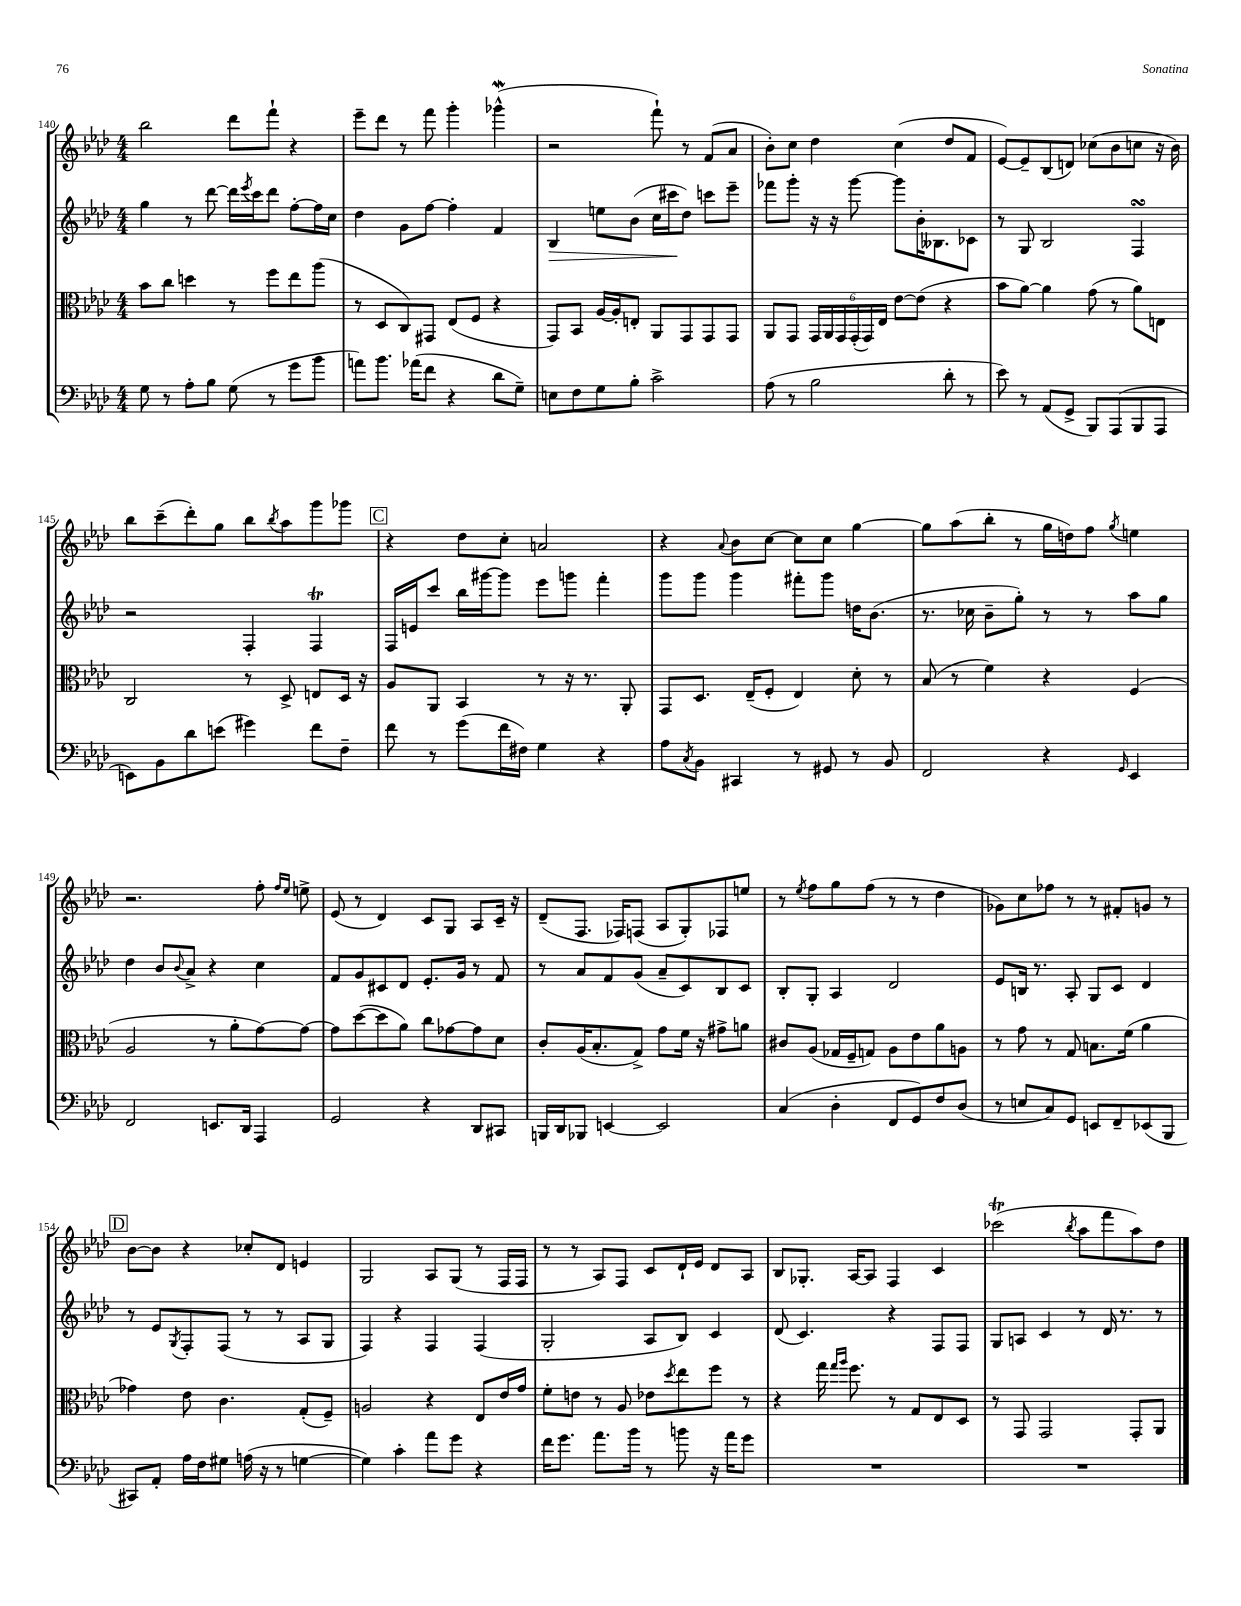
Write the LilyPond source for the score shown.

<<
\new StaffGroup <<
\new Staff = "s0" {
    \clef treble \key aes \major \numericTimeSignature \time 4/4
    bes''2 des'''8 f'''8-! r4 |
    ees'''8-- des'''8 r8 f'''8 g'''4-. ges'''4-^\mordent( |
    r2 f'''8-!) r8 f'8( aes'8 |
    bes'8-.) c''8 des''4 c''4( des''8 f'8 |
    ees'8~) ees'8-- bes8( d'8) ces''8( bes'8 c''8 r16 bes'16) |
    bes''8 c'''8--( des'''8-.) g''8 bes''8 \acciaccatura { bes''8 } aes''8 g'''8 ges'''8 |
    \mark \markup { \box "C" } r4 des''8 c''8-. a'2 |
    r4 \appoggiatura { aes'8 } bes'8 c''8~ c''8 c''8 g''4~ |
    g''8 aes''8( bes''8-. r8 g''16 d''16) f''8 \acciaccatura { g''8 } e''4 |
    r2. f''8-. \grace { f''16 ees''16 } e''8-> |
    ees'8( r8 des'4) c'8 g8 aes8 c'16-- r16 |
    des'8--( f8. fes16) f8( aes8 g8-.) fes8 e''8 |
    r8 \acciaccatura { ees''8 } f''8 g''8 f''8( r8 r8 des''4 |
    ges'8) c''8 fes''8 r8 r8 fis'8-. g'8 r8 |
    \mark \markup { \box "D" } bes'8~ bes'8 r4 ces''8-. des'8 e'4 |
    g2 aes8 g8( r8 f16 f16 |
    r8 r8 aes8) f8 c'8 des'16-! ees'16 des'8 aes8 |
    bes8 ges8.-. aes16~ aes8 f4 c'4 |
    ces'''2\trill( \acciaccatura { bes''8 } aes''8 f'''8 aes''8) des''8 \bar "|." |
}
\new Staff = "s1" {
    \clef treble \key aes \major \numericTimeSignature \time 4/4
    g''4 r8 des'''8~ des'''16 \acciaccatura { ees'''8 } c'''16 des'''8 f''8~-. f''16 c''16 |
    des''4 g'8 f''8~ f''4-. f'4 |
    bes4\> e''8 bes'8( c''16 cis'''16\! des''8) c'''8 ees'''8-- |
    fes'''8 g'''8-. r16 r16 g'''8~ g'''8 bes'16-. beses8. ces'8 |
    r8 g8 bes2 f4\turn |
    r2 f4-. f4\trill |
    \mark \markup { \box "C" } f16 e'16 c'''8 bes''16 gis'''16~ gis'''8 ees'''8 g'''8 f'''4-. |
    g'''8 g'''8 g'''4 fis'''8-. g'''8 d''16 bes'8.( |
    r8. ces''16 bes'8-- g''8-.) r8 r8 aes''8 g''8 |
    des''4 bes'8 \appoggiatura { bes'8 } aes'8-> r4 c''4 |
    f'8 g'8 cis'8 des'8 ees'8.-. g'16 r8 f'8 |
    r8 aes'8 f'8 g'8( aes'8-- c'8) bes8 c'8 |
    bes8-. g8-. aes4 des'2 |
    ees'8 b16 r8. aes8-. g8 c'8 des'4 |
    \mark \markup { \box "D" } r8 ees'8 \acciaccatura { g8 } f8-. f8( r8 r8 aes8 g8 |
    f4) r4 f4 f4( |
    g2-. aes8 bes8) c'4 |
    des'8( c'4.) r4 f8 f8 |
    g8 a8 c'4 r8 des'16 r8. r8 \bar "|." |
}
\new Staff = "s2" {
    \clef alto \key aes \major \numericTimeSignature \time 4/4
    bes'8 c''8 d''4 r8 f''8 ees''8 aes''8( |
    r8 des8 c8) gis,8 ees8( f8 r4 |
    g,8) bes,8 aes16~ aes16-. e8-. aes,8 g,8 g,8 g,8 |
    aes,8 g,8 \tuplet 6/4 { g,16 aes,16 g,16 g,16-.( g,16) ees16 } ees'8~ ees'8( r4 |
    bes'8 aes'8~) aes'4 g'8( r8 aes'8) e8 |
    c2 r8 des8-> e8 des16 r16 |
    \mark \markup { \box "C" } aes8 aes,8 bes,4 r8 r16 r8. aes,8-. |
    g,8 des8. ees16--( f8-. ees4) des'8-. r8 |
    bes8( r8 f'4) r4 f4( |
    aes2 r8 aes'8-. g'8~) g'8~ |
    g'8 des''8~( des''8 aes'8) c''8 ges'8~ ges'8 des'8 |
    c'8-. aes16( bes8.-. g8->) g'8 f'16 r16 gis'8-> a'8 |
    cis'8 aes8( ges16 f16-- g8) aes8 ees'8 aes'8 a8 |
    r8 g'8 r8 g8 b8. f'16( aes'4 |
    \mark \markup { \box "D" } ges'4) ees'8 c'4. g8-.( f8--) |
    a2 r4 ees8 ees'16 g'16 |
    f'8-. e'8 r8 aes8 ees'8 \acciaccatura { des''8 } ees''8 f''8 r8 |
    r4 g''16 \grace { g''16 aes''16 } f''8. r8 g8 ees8 des8 |
    r8 g,8 g,2 g,8-. aes,8 \bar "|." |
}
\new Staff = "s3" {
    \clef bass \key aes \major \numericTimeSignature \time 4/4
    g8 r8 aes8-. bes8 g8( r8 g'8 bes'8 |
    a'8) bes'8. aes'16( f'8 r4 des'8 g8--) |
    e8 f8 g8 bes8-. c'2-> |
    aes8( r8 bes2 des'8-. r8 |
    ees'8) r8 aes,8( g,8-> bes,,8) aes,,8( bes,,8 aes,,8 |
    e,8) bes,8 des'8 e'8( gis'4) f'8 f8-- |
    \mark \markup { \box "C" } f'8 r8 g'8( f'16 fis16) g4 r4 |
    aes8 \acciaccatura { c8 } bes,8 cis,4 r8 gis,8 r8 bes,8 |
    f,2 r4 \grace { g,16 } ees,4 |
    f,2 e,8. des,16 aes,,4 |
    g,2 r4 des,8 cis,8 |
    b,,16 des,16 bes,,8 e,4~ e,2 |
    c4( des4-. f,8 g,8) f8 des8( |
    r8 e8 c8) g,8 e,8 f,8-- ees,8( bes,,8 |
    \mark \markup { \box "D" } cis,8) aes,8-. aes16 f16 gis8 a16( r16 r8 g4~ |
    g4) c'4-. aes'8 g'8 r4 |
    f'16 g'8. aes'8. bes'16 r8 b'8 r16 aes'16 g'8 |
    R1 |
    R1 \bar "|." |
}
>>
>>
\layout { \context { \Score currentBarNumber = #140 } }
